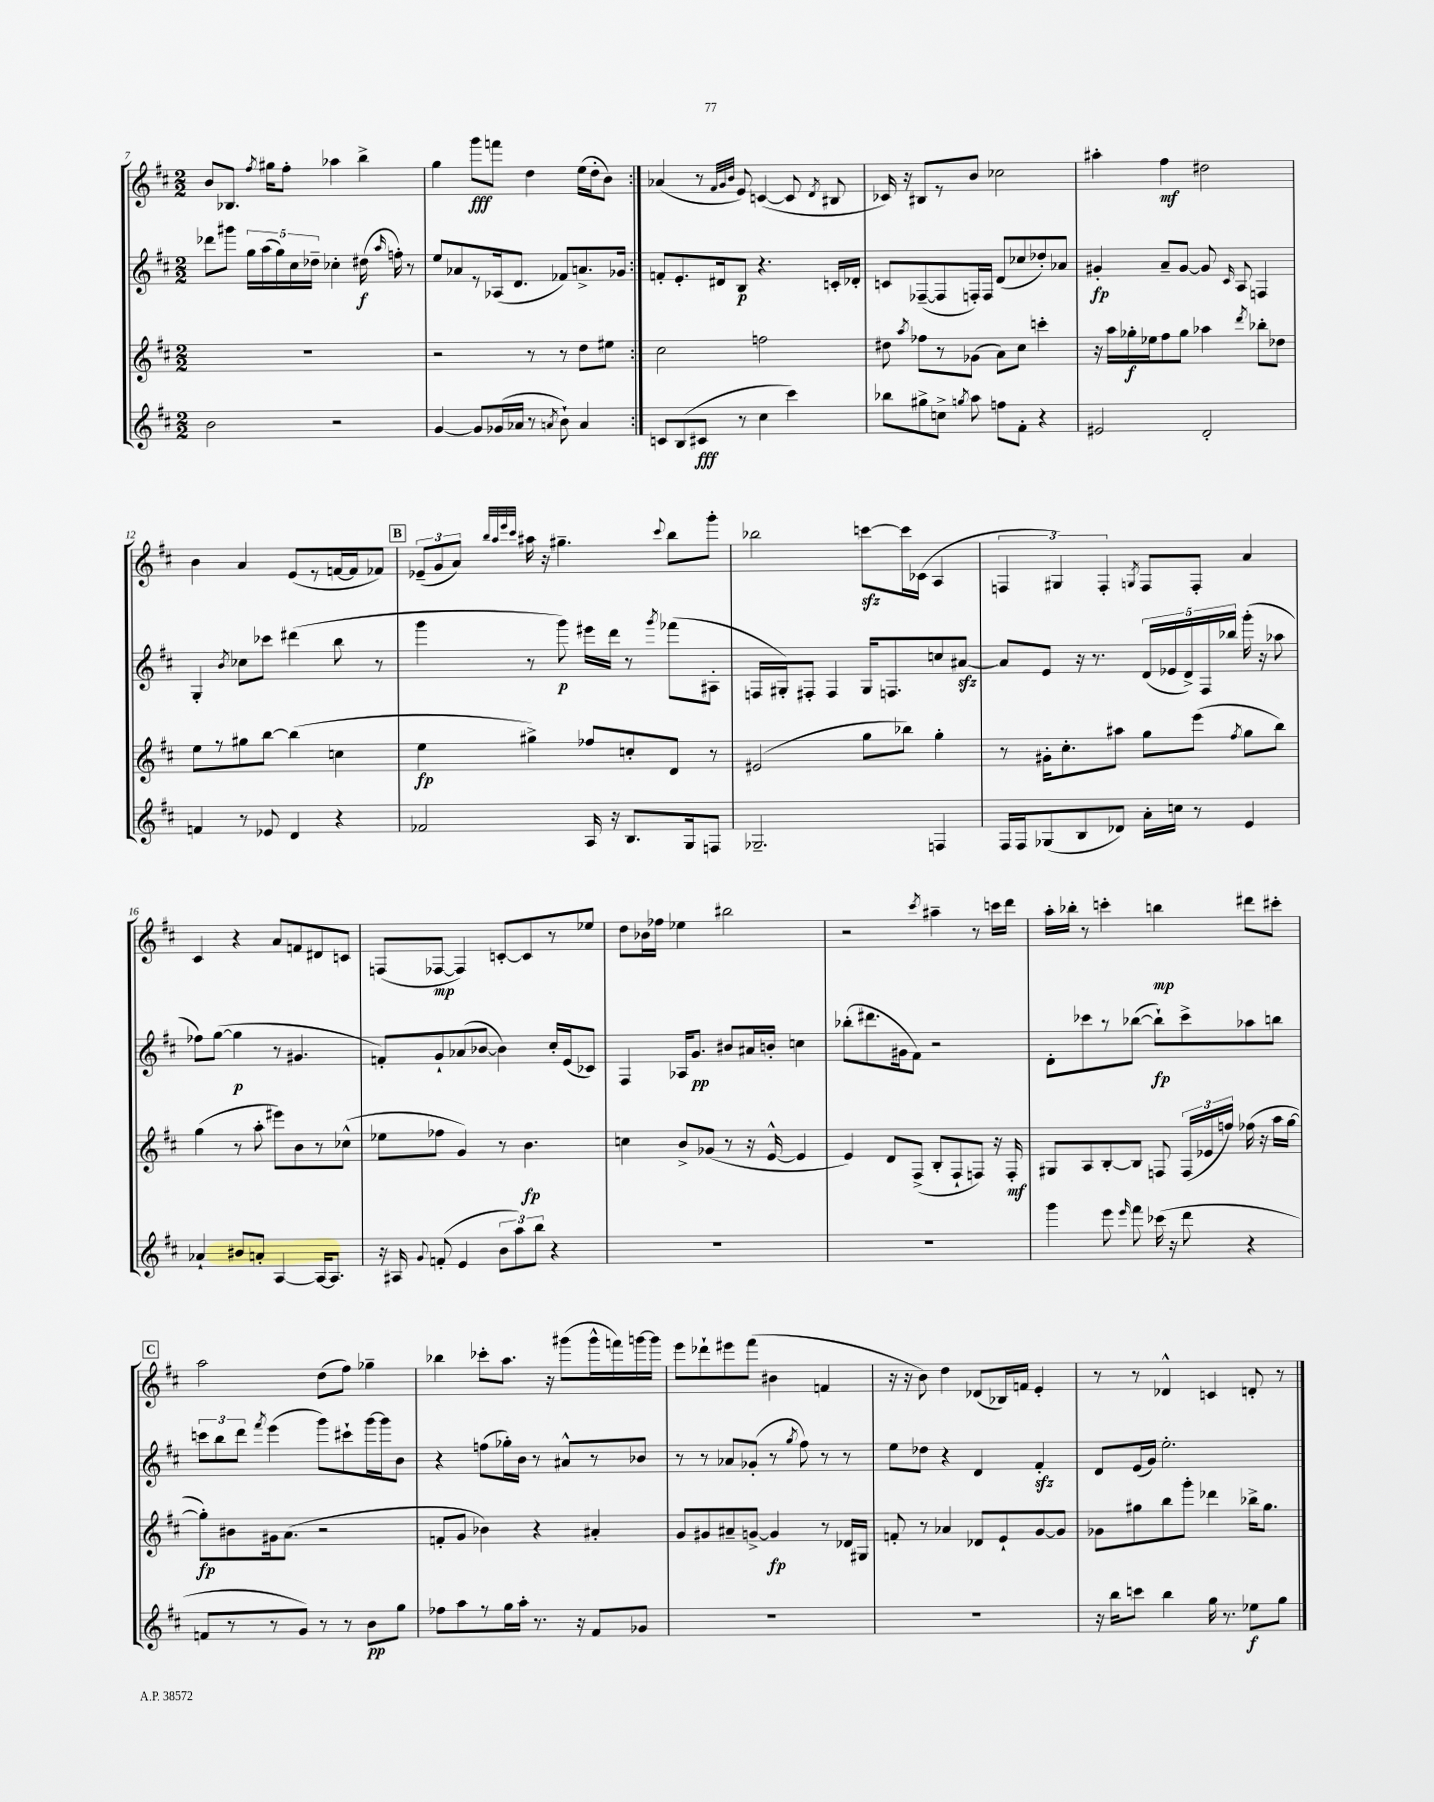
<<
\new StaffGroup <<
\new Staff = "s0" {
    \clef treble \key d \major \numericTimeSignature \time 2/2
    \autoBeamOff \repeat volta 2 { b'8[ bes8.] \acciaccatura { fis''8 } gis''16[ fis''8]-. aes''4 b''4-> |
    g''4 g'''8[\fff f'''8] d''4 e''16[( d''16-. b'8]) | }
    aes'4( r8 \grace { fis'32[ g'32 b'32] } e'8) c'4~( c'8 \acciaccatura { d'8 } bis8 |
    ces'16) r16 bis8[ r8 b'8] ces''2 |
    ais''4-. fis''4\mf dis''2 |
    b'4 a'4 e'8[( r8 f'16~ f'16 fes'8]) |
    \mark \markup { \box "B" } \tuplet 3/2 { ees'8[--( g'8 a'8]) } \grace { b''32[ a''32 e'''32 cis'''32] } ais''16 r16 gis''4.-- \appoggiatura { cis'''8 } b''8[ g'''8]-. |
    bes''2 c'''8[~\sfz c'''16 ces'16]( a4 |
    \tuplet 3/2 { f4 gis4) f4-. } \acciaccatura { g8 } f8[ f8]-. a'4 |
    cis'4 r4 a'8[ f'8 dis'8 c'8] |
    f8[( fes8]~\mp fes4) c'8[~-. c'8 r8 ees''8] |
    d''8[ bes'16 fes''16] ees''4 bis''2 |
    r2 \acciaccatura { cis'''8 } ais''4-- r8 c'''16[ d'''16] |
    a''16[-. bes''16]-. r8 c'''4-. b''4\mp dis'''8[ cis'''8]-. |
    \mark \markup { \box "C" } a''2 d''8[( fis''8]) ges''4-- |
    bes''4 ces'''8[-. a''8.] r16 gis'''8[( gis'''16-^ f'''16) g'''16~ g'''16] |
    e'''8[ des'''8-! eis'''8 fis'''8]( bis'4 f'4 |
    r16 r16 b'8) d''4 des'8[( bes16) f'16] e'4-. |
    r8 r8 des'4-^ c'4 d'8-. r8 \bar "|." |
}
\new Staff = "s1" {
    \clef treble \key d \major \numericTimeSignature \time 2/2
    \autoBeamOff \repeat volta 2 { des'''8[ gis'''8] \tuplet 5/4 { g''16[ a''16( g''16) cis''16 des''16]-- } ces''4-. dis''16\f( \grace { a''16 } f''16-.) r8 |
    e''8[ aes'8 r8 aes16( d'8.] fes'8[) a'8.-> ges'16] | }
    f'8[-. e'8.-. dis'16 b8]\p r4. c'16[-. des'16]-. |
    c'8[ fes8~--( fes8 f16-.) f16] d'8[( ces''8 des''8-.) aes'8] |
    gis'4-.\fp a'8[-- gis'8]~ gis'8 \grace { cis'16 } a8 f4 |
    g4-. \acciaccatura { b'8 } ces''8[ ces'''8] dis'''4( b''8 r8 |
    \mark \markup { \box "B" } g'''4 r8 g'''8\p) eis'''16[ d'''16] r8 \acciaccatura { g'''8 } fes'''8[( ais8]-. |
    f16[ gis16-.) fis8]-. fis4 gis16[ f8. c''8 ais'8]~\sfz |
    ais'8[ e'8] r16 r8. \tuplet 5/4 { d'16[( ees'16 d'16->) fis16 bes''16] } g'''16-.( r16 aes''8 |
    fes''8[) g''8]~( g''4\p r8 gis'4. |
    f'8[-.) g'8-! aes'8( bes'8]~ bes'4) cis''16[-. e'16( ces'8]) |
    fis4 aes16[ g'8.]\pp bis'8[ ais'16 b'16]-. c''4 |
    bes''8[-.( dis'''8. gis'16 fis'8]) r2 |
    d'8[-. ces'''8 r8 bes''8]~( bes''8[-!\fp) ces'''8-> aes''8 b''8] |
    \mark \markup { \box "C" } \tuplet 3/2 { c'''8[ b''8 d'''8] } \acciaccatura { fis'''8 } e'''4( g'''8[) cis'''8-! g'''16~ g'''16 b'8] |
    r4 f''8[( ges''16-.) b'16] r8 ais'8[-^ r8 bes'8] |
    r8 r8 aes'8[ ges'8]-.( r8 \acciaccatura { g''8 } fis''8) r8 r8 |
    e''8[ des''8] r4 d'4 fis'4-.\sfz |
    d'8[ e'16( g'16]) e''2.-. \bar "|." |
}
\new Staff = "s2" {
    \clef treble \key d \major \numericTimeSignature \time 2/2
    \autoBeamOff \repeat volta 2 { R1 |
    r2 r8 r8 d''8[ eis''8] | }
    cis''2 f''2 |
    dis''8 \acciaccatura { a''8 } fes''8[ r8 ges'8]( a'8[) cis''8] c'''4-. |
    r16 a''16[ ges''16-.\f ees''16 fis''8 ges''8] aes''4 \acciaccatura { d'''8 } bes''8[-. des''8] |
    e''8[ r8 gis''8 b''8]~ b''4( c''4 |
    \mark \markup { \box "B" } e''4\fp gis''4->) fes''8[ c''8-. d'8] r8 |
    eis'2( g''8[ bes''8]) g''4-. |
    r8 gis'16[-. cis''8.-. ais''8] g''8[ e'''8]( \acciaccatura { fis''8 } g''8[ b''8]) |
    g''4( r8 a''8-. eis'''8[) b'8 r8 ces''8]-^( |
    ees''8[ fes''8] g'4) r8 b'4.\fp |
    c''4 b'8[-> ges'8]( r8 r16 e'16~-^ e'4 |
    e'4) d'8[ fis8]->( b8[-. fis8-! f8]) r16 f16-.\mf |
    gis8[ a8 b8~-. b8] f8 \tuplet 3/2 { f16[( ees'16 f''16]) } fes''16( r16 a''16[ g''16]~ |
    \mark \markup { \box "C" } g''8[-.\fp) bis'8 gis'16 a'8.]( r2 |
    f'8[-. g'8] bes'4) r4 ais'4-. |
    g'8[ gis'8 ais'8-- g'8]~-> g'4\fp r8 des'16[ gis16] |
    f'8-. r8 aes'4 des'8[ e'8-! g'8~ g'8] |
    ges'8[ gis''8 b''8 g'''8]-. des'''4 bes''16[-> gis''8.] \bar "|." |
}
\new Staff = "s3" {
    \clef treble \key d \major \numericTimeSignature \time 2/2
    \autoBeamOff \repeat volta 2 { b'2 r2 |
    g'4~ g'8[ ges'16( aes'16] r8 \acciaccatura { a'8 } b'8-!) a'4 | }
    c'8[ b8( cis'8]\fff r8 cis''4 cis'''4) |
    bes''8[ gis''8-> c''8]-> \acciaccatura { g''8 } a''8 f''8[ fis'8]-. r4 |
    eis'2 d'2-. |
    f'4 r8 ees'8 d'4 r4 |
    \mark \markup { \box "B" } fes'2 a16 r16 b8.[ g16 f8] |
    ges2.-- f4 |
    fis16[ fis16 ges8( b8 des'8]) a'16[-. c''16] r8 e'4 |
    aes'4-! bis'8[ a'8]-. a4~ a16[~ a8.] |
    r16 ais16 \appoggiatura { g'8 } f'8-.( e'4 \tuplet 3/2 { b'8[ a''8) b''8] } r4 |
    R1 |
    R1 |
    g'''4 e'''8 \grace { e'''16 } fis'''8 ces'''16( r16 d'''8 r4 |
    \mark \markup { \box "C" } f'8[ r8 r8 g'8]) r8 r8 b'8[\pp g''8] |
    fes''8[ a''8 r8 g''16 a''16]-. r8. r16 fis'8[ ges'8] |
    R1 |
    R1 |
    r16 b''16[ c'''8] b''4 g''16 r8. ees''8[\f g''8] \bar "|." |
}
>>
>>
\layout { \context { \Score currentBarNumber = #7 } }
